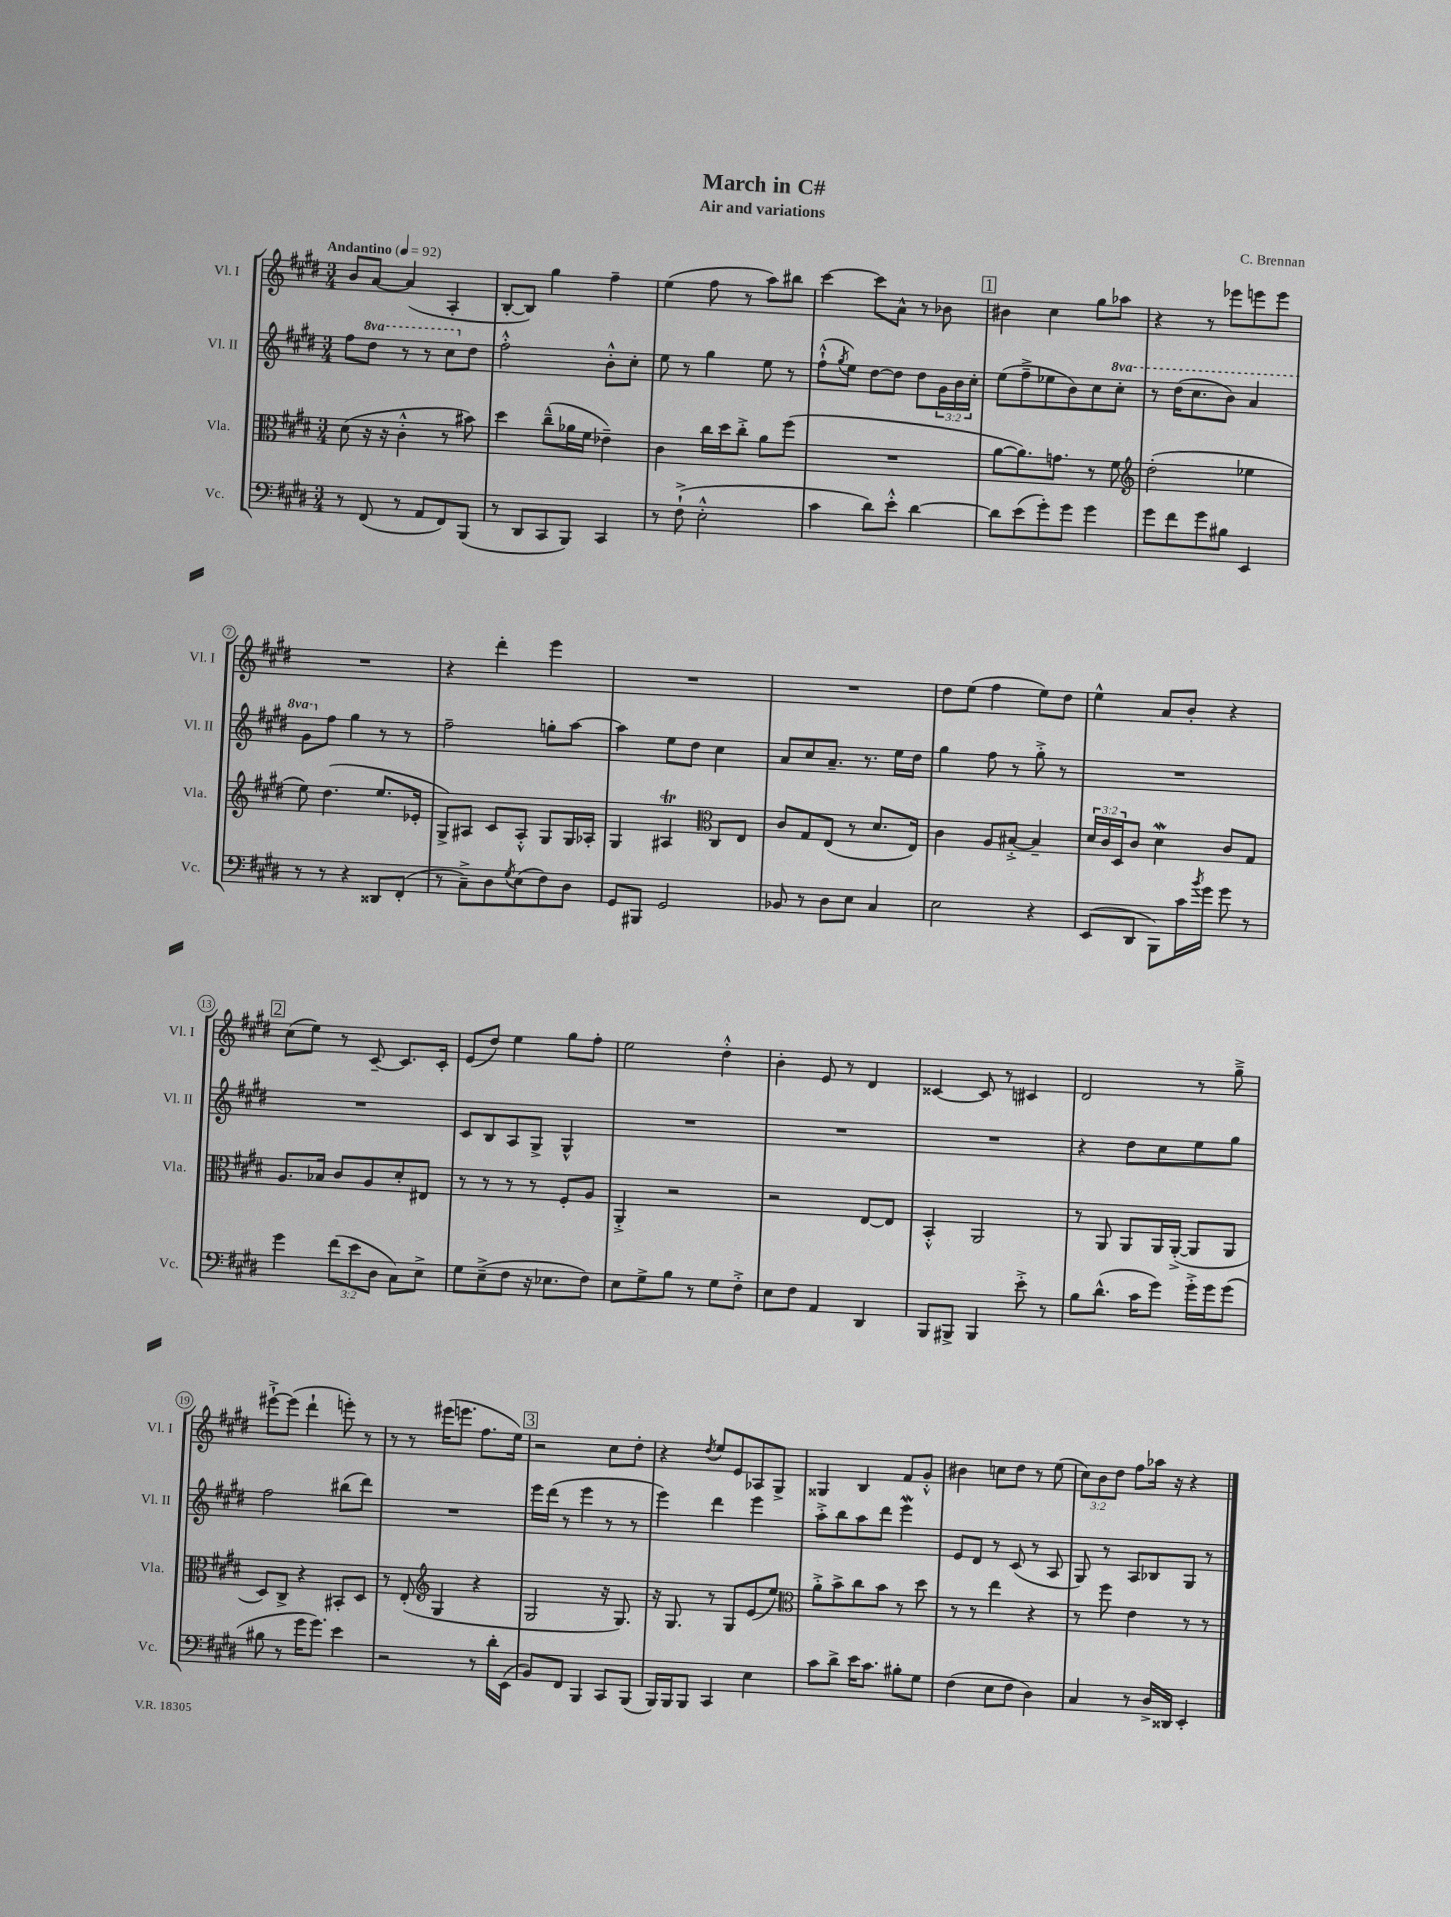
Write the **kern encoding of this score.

**kern	**kern	**kern	**kern
*part4	*part3	*part2	*part1
*staff4	*staff3	*staff2	*staff1
*I"Vc.	*I"Vla.	*I"Vl. II	*I"Vl. I
*I'Vc.	*I'Vla.	*I'Vl. II	*I'Vl. I
*clefF4	*clefC3	*clefG2	*clefG2
*k[f#c#g#d#]	*k[f#c#g#d#]	*k[f#c#g#d#]	*k[f#c#g#d#]
*M3/4	*M3/4	*M3/4	*M3/4
*MM92	*MM92	*MM92	*MM92
=1	=1	=1	=1
!	!	!	!LO:TX:a:B:t=Andantino
8r	(8d#\	8ff#\L	8b/L
*	*	*8va	*
(8FF#/	16r	8ddd#\J	[8a/J
.	16r	.	.
8r	4c#'^^\	8r	(4a/]
8AA/L	.	8r	.
8FF#/)	8r	8ccc#\L	4A'/
*	*	*X8va	*
(8BBB/J	8b#X\)	8dd#\J	.
=2	=2	=2	=2
8r	4dd#\	2ff#'^^\	[8B'/L
8DD#/L	.	.	8B/J])
8CC#/	(8cc#~^^\L	.	4gg#\
8BBB/J)	16a-X\L	.	.
.	16f#\JJ	.	.
4CC#/	4e-X~\)	8b'^^\L	4ff#~\
.	.	8cc#'\J	.
=3	=3	=3	=3
8r	4c#\	8ee\	(4ee\
(8F#`^\	.	8r	.
2E'^^\	16cc#\LL	4gg#\	8ff#\
.	16dd#\J	.	.
.	8cc#'^\J	.	8r
.	8a\L	8ee\	8aa\L)
.	(8ff#\J	8r	8bb#X\J
=4	=4	=4	=4
4c#\	2.r	(8ff#`^^\L	[4ccc#\
.	.	8qgg#/	.
.	.	8ee\J)	.
8d#\L)	.	[8dd#\L	8ccc#\L]
8e'^^\J	.	8dd#\J]	8a^^\J
[4d#\	.	8dd#\L	8r
.	.	24g#\L	8b-X\
.	.	24b\	.
.	.	24cc#'\JJ	.
!!LO:REH:place=s1:t=1
=5	=5	=5	=5
8d#\L]	[8a\L	(8ee\L	4b#X\
(8e\	8.a\])	8ff#~^\	.
8g#'\)	.	8ee-X\	4cc#\
.	8.gn\J	.	.
8g#\J	.	8b\)	.
4g#\	8r	8cc#\	8gg#\L
*	*	*8va	*
.	8f#\	8ccc#'\J	8aa-X\J
=6	=6	=6	=6
*	*clefG2	*	*
8g#\L	(2dd#'\	8r	4r
8f#\	.	(16ddd#\KL	.
.	.	8.ccc#\	.
8g#\	.	.	8r
8B#X\J	.	8bb\J)	8eee-X\L
4EE/	4ee-X\	4aa/	8eeen\
.	.	.	8eee\J
!!LO:LB:g=z
=7	=7	=7	=7
8r	8ee\)	8gg#\L	2.r
*	*	*X8va	*
8r	(4.dd#\	8ff#\J	.
4r	.	4gg#\	.
8DD##X/L	8.ee/L	8r	.
(8FF#'/J	.	8r	.
.	16e-X'/Jk	.	.
=8	=8	=8	=8
8r	8G#^/L)	2ff#~\	4r
8C#~^\L)	8A#X/J	.	.
8D#\	8c#/L	.	4ddd#'\
8qG#/	.	.	.
(8E\	8A#'^^/J	.	.
8F#\)	8G#/L	8ggn'\L	4eee\
8D#\J	16G#/L	[8aa\J	.
.	16A-X'/JJ	.	.
=9	=9	=9	=9
8GG#/L	4G#/	4aa\]	2.r
8BBB#X/J	.	.	.
2GG#/	4A#Xt/	8ee\L	.
.	.	8dd#\J	.
*	*clefC3	*	*
.	8C#/L	4cc#\	.
.	8E/J	.	.
=10	=10	=10	=10
8BB-X/	8c#/L	8a/L	2.r
8r	8G#/	8cc#/	.
8D#\L	(8E/J	8.a~/J	.
8E\J	8r	.	.
.	.	8.r	.
4C#/	8.d#/L	.	.
.	.	16ee\LL	.
.	16E/Jk)	16dd#\JJ	.
=11	=11	=11	=11
2E\	4c#\	4gg#\	8dd#\L
.	.	.	(8ee\J
.	8A/L	8ff#\	4ff#\
.	[8B#X'^/J	8r	.
4r	4B#~/]	8gg#'^\	8ee\L)
.	.	8r	8dd#\J
=12	=12	=12	=12
(8EE/L	24d#/LL	2.r	4ee^^\
.	24c#/	.	.
.	24D#/J	.	.
8DD#/J	8c#/J	.	.
8BBB\L)	4d#W\	.	8a/L
16c#\L	.	.	8b'/J
8qb/	.	.	.
16g#\JJ	.	.	.
8g#\	8c#/L	.	4r
8r	8G#/J	.	.
!!LO:LB:g=z
!!LO:REH:place=s1:t=2
=13	=13	=13	=13
4g#\	8.A/L	2.r	(8cc#\L
.	.	.	8ee\J)
.	16B-X/Jk	.	.
(12f#\L	8c#/L	.	8r
12e\	.	.	.
.	8A/	.	[8c#~/
12D#\J	.	.	.
8C#\L)	8d#'/	.	8.c#/L]
8E^\J	8E#X/J	.	.
.	.	.	16c#'/Jk
=14	=14	=14	=14
8G#\L	8r	8c#/L	(8e/L
(8E~^\	8r	8B/	8dd#/J)
8F#\J	8r	8A/	4ee\
16r	8r	8G#^/J	.
8.E-X\L	.	.	.
.	8F#'/L	4G#^^/	8gg#\L
8F#\J)	8A/J	.	8ff#'\J
=15	=15	=15	=15
8E\L	4AA'^/	2.r	2ee\
8G#^\	.	.	.
8B\J	2r	.	.
8r	.	.	.
8G#\L	.	.	4dd#'^^\
8F#'^\J	.	.	.
=16	=16	=16	=16
8E\L	2r	2.r	4b'\
8F#\J	.	.	.
4AA/	.	.	8e/
.	.	.	8r
4DD#/	[8E/L	.	4d#/
.	8E/J]	.	.
=17	=17	=17	=17
8BBB/L	4BB'^^/	2.r	[4c##X/
8BBB#X^/J	.	.	.
4BBB#/	2AA/	.	8c##/]
.	.	.	8r
8e'^\	.	.	4c#X/
8r	.	.	.
=18	=18	=18	=18
8B\L	8r	4r	2d#/
(8.d#^^\J	8AA/	.	.
.	8AA/L	8dd#\L	.
16c#\KL	.	.	.
8g#\J)	16AA/L	8cc#\	.
.	([16AA'^/JJ	.	.
16g#'^\LL	8AA/L]	8ee\	8r
16g#\J	.	.	.
(8g#\J	8AA/J	8gg#\J	8gg#~^\
!!LO:LB:g=z
=19	=19	=19	=19
8B#X\	8D#/L)	2ff#\	[8eee#X`^\L
8r	8C#^/J	.	(8eee#\J]
16g#\KL	4r	.	4ddd#`\
8.g#\J)	.	.	.
4e\	8BB#X'/L	(8bb#X\L	8eeen'\)
.	8D#/J	8ddd#\J)	8r
=20	=20	=20	=20
2r	8r	2.r	8r
.	(8E'/	.	8r
*	*clefG2	*	*
.	4G#/	.	(16eee#X\KL
.	.	.	8.eeen\J
8r	4r	.	8.ff#\L
16d#'\LL	.	.	.
(16EE\JJ	.	.	16ee\Jk)
!!LO:REH:place=s1:t=3
=21	=21	=21	=21
8BB/L)	2G#/	16eee\LL	2r
.	.	(16ddd#\JJ	.
8FF#/J	.	8r	.
4BBB/	.	4eee\	.
8CC#/L	16r	8r	8cc#\L
.	8.G#/)	.	.
(8BBB/J	.	8r	8dd#'\J
=22	=22	=22	=22
16BBB/LL)	16r	4eee\)	4r
16BBB/J	8.G#/	.	.
8BBB/J	.	.	.
.	.	.	8qdd#/
4CC#/	8r	4ddd#\	8ee/L
.	8G#/L	.	8e/
4E\	(8e/	4eee\	8A-X/
.	8ee/J)	.	8G#^/J
=23	=23	=23	=23
*	*clefC3	*	*
8c#\L	8a'^\L	8aa'^\L	4G##X/
8d#^\J	8b^\	8bb\	.
16e\KL	8cc#\	8aa\	4B/
8.c#\J	.	.	.
.	8b\J	8ddd#\J	.
8B#X'\L	8r	4eeew\	8f#/L
8G#\J	8dd#\	.	8g#'^^/J
=24	=24	=24	=24
(4F#\	8r	8e/L	4b#X\
.	8r	8d#/J	.
8E\L	4ee\	8r	8ccn\L
8F#\J	.	(8c#/	8dd#\J
4D#\)	4r	8r	8r
.	.	8A/	(8ee\
=25	=25	=25	=25
4C#/	8r	8G#/)	12cc#\L)
.	.	.	12b\
.	8ff#\	8r	.
.	.	.	12dd#\J
8r	4e\	8A/L	8ff#\L
16D#^/LL	.	8B-X/	16aa-X\Jk
16DD##X/JJ	.	.	16r
4EE'/	8r	8G#/J	4r
.	8r	8r	.
==	==	==	==
*-	*-	*-	*-
